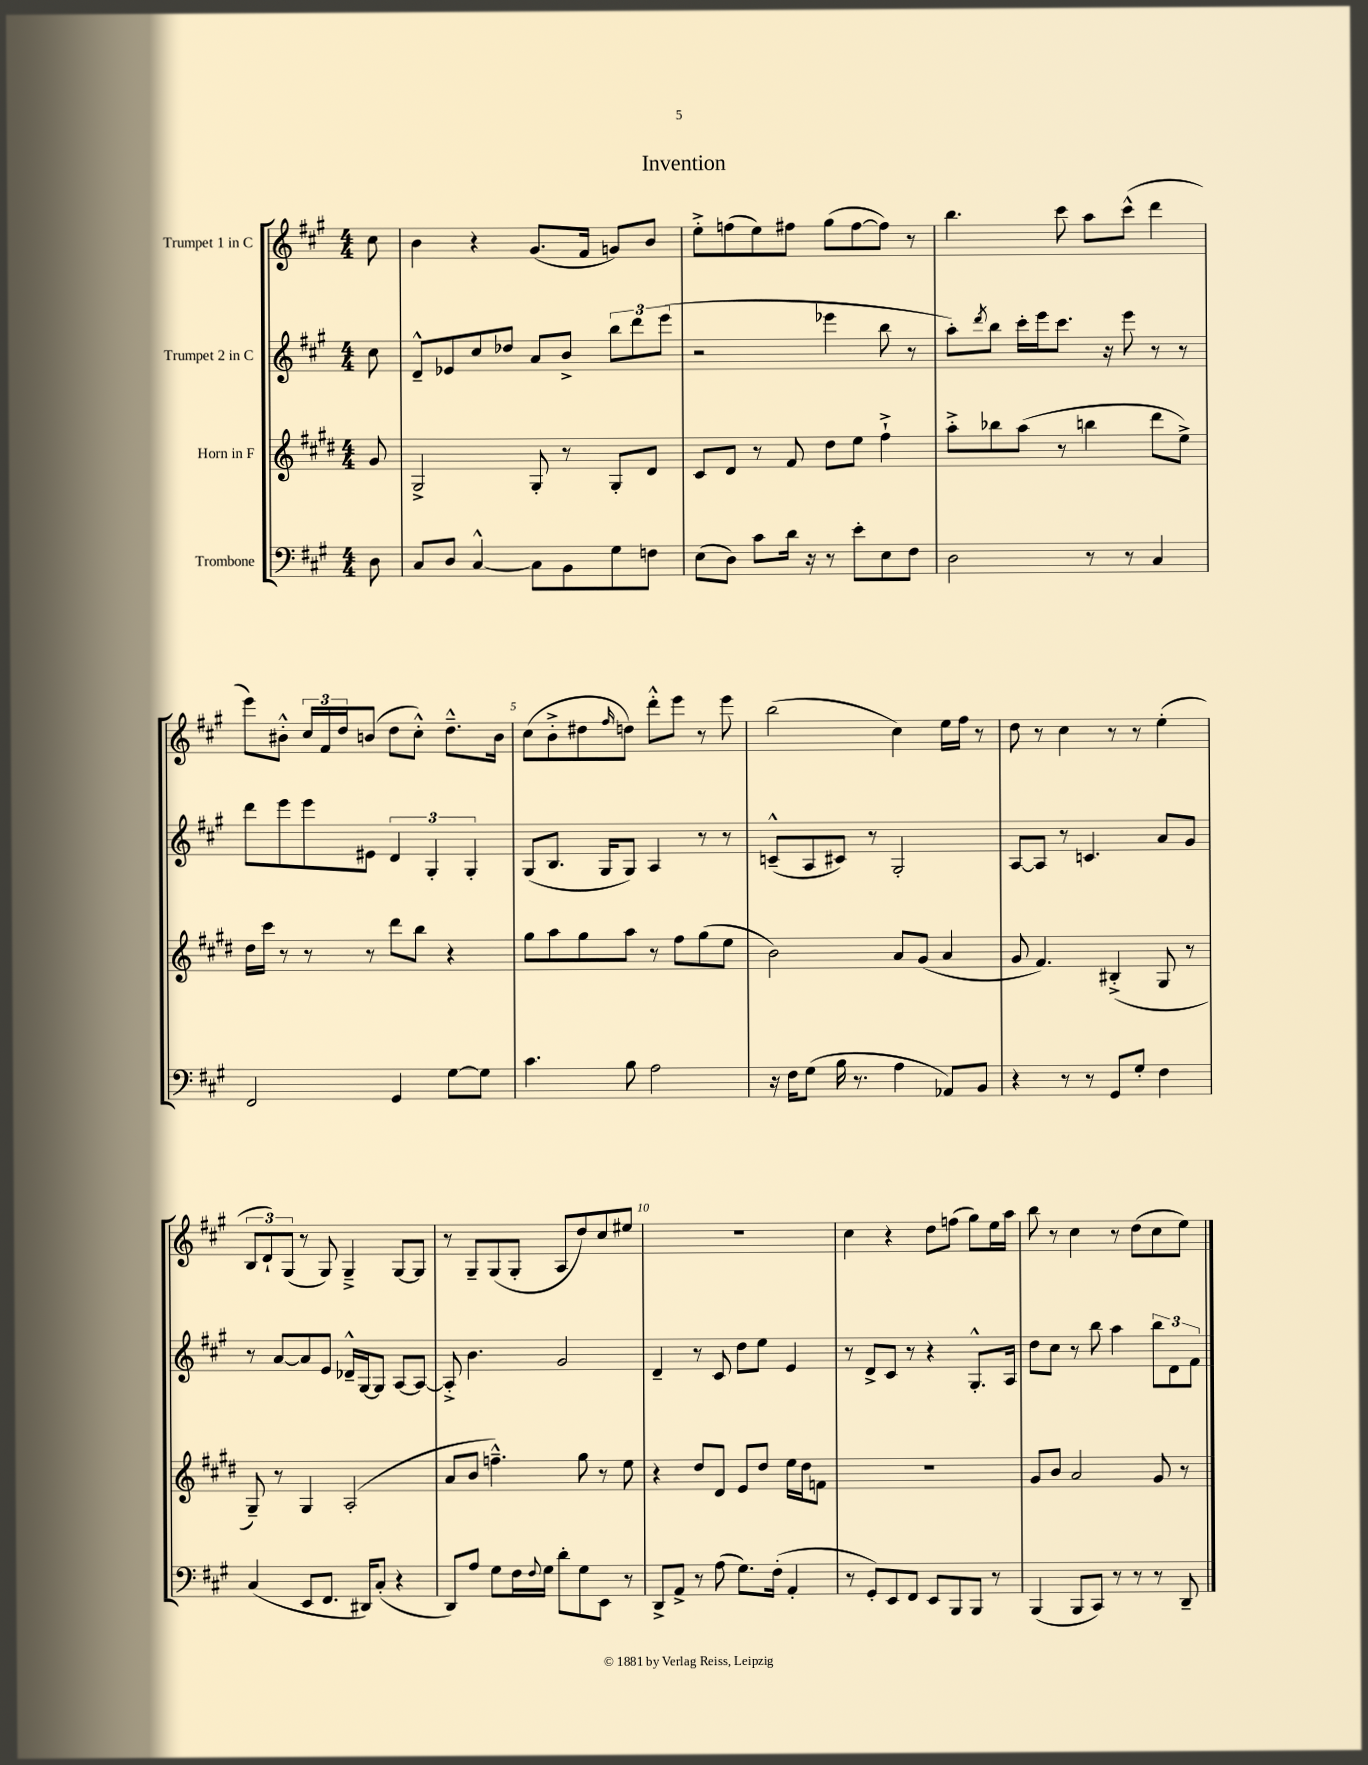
\header { title = "Invention" }
<<
\new StaffGroup <<
\new Staff = "s0" \with { instrumentName = "Trumpet 1 in C" } {
    \clef treble \key a \major \numericTimeSignature \time 4/4 \partial 8
    cis''8 |
    b'4 r4 gis'8.( fis'16 g'8) b'8 |
    e''8-.-> f''8( e''8) fis''8 gis''8( fis''8~ fis''8) r8 |
    b''4. cis'''8 a''8 cis'''8-^( d'''4 |
    e'''8) bis'8-.-^ \tuplet 3/2 { cis''16 fis'16 d''16 } b'8( d''8 cis''8-.-^) d''8.---^ b'16 |
    cis''8( b'8-.-> dis''8 \grace { fis''16 } d''8) d'''8-.-^ e'''8 r8 e'''8 |
    b''2( cis''4) e''16 fis''16 r8 |
    d''8 r8 cis''4 r8 r8 e''4-.( |
    \tuplet 3/2 { b8 d'8-!) gis8( } r8 gis8) gis4---> gis8~ gis8 |
    r8 gis8-- gis8( gis8-. a8 d''8) cis''8 eis''8 |
    R1 |
    cis''4 r4 d''8 f''8( gis''8) e''16 a''16 |
    b''8 r8 cis''4 r8 d''8( cis''8 e''8) \bar "|." |
}
\new Staff = "s1" \with { instrumentName = "Trumpet 2 in C" } {
    \clef treble \key a \major \numericTimeSignature \time 4/4 \partial 8
    cis''8 |
    d'8---^ ees'8 cis''8 des''8 a'8 b'8-> \tuplet 3/2 { b''8 d'''8 e'''8( } |
    r2 ees'''4 b''8 r8 |
    a''8-.) \acciaccatura { d'''8 } b''8 cis'''16-. e'''16 cis'''8. r16 e'''8 r8 r8 |
    d'''8 e'''8 e'''8 eis'8 \tuplet 3/2 { d'4 gis4-. gis4-. } |
    gis8( b8. gis16 gis8) a4 r8 r8 |
    c'8---^( a8 cis'8) r8 gis2-. |
    a8~ a8 r8 c'4. a'8 gis'8 |
    r8 a'8~ a'8 e'8 des'16---^ gis16~ gis8 a8~ a8~ |
    a8-.-> b'4. gis'2 |
    d'4-- r8 cis'8 d''8 e''8 e'4 |
    r8 d'8-> cis'8 r8 r4 gis8.-.-^ a16 |
    d''8 cis''8 r8 b''8 a''4 \tuplet 3/2 { b''8 d'8 fis'8 } \bar "|." |
}
\new Staff = "s2" \with { instrumentName = "Horn in F" } {
    \clef treble \key e \major \numericTimeSignature \time 4/4 \partial 8
    gis'8 |
    gis2-> gis8-. r8 gis8-. dis'8 |
    cis'8 dis'8 r8 fis'8 dis''8 e''8 fis''4-!-> |
    a''8-.-> bes''8 a''8( r8 b''4 dis'''8 e''8->) |
    dis''16 cis'''16 r8 r8 r8 dis'''8 b''8 r4 |
    gis''8 a''8 gis''8 a''8 r8 fis''8 gis''8( e''8 |
    b'2) a'8 gis'8( a'4 |
    gis'8 fis'4.) bis4-.->( gis8 r8 |
    gis8--) r8 gis4 a2-.( |
    a'8 b'8 f''4.---^) gis''8 r8 e''8 |
    r4 dis''8 dis'8 e'8 dis''8 e''16 dis''16 f'8 |
    r1 |
    gis'8 b'8 a'2 gis'8 r8 \bar "|." |
}
\new Staff = "s3" \with { instrumentName = "Trombone" } {
    \clef bass \key a \major \numericTimeSignature \time 4/4 \partial 8
    d8 |
    cis8 d8 cis4~-^ cis8 b,8 gis8 f8 |
    e8( d8) cis'8 d'16 r16 r8 e'8-. e8 fis8 |
    d2 r8 r8 cis4 |
    fis,2 gis,4 gis8~ gis8 |
    cis'4. b8 a2 |
    r16 fis16 gis8( b16 r8. a4 aes,8) b,8 |
    r4 r8 r8 gis,8 gis8-. fis4 |
    cis4( e,8 fis,8. dis,16) cis8-.( r4 |
    d,8) a8 gis8 fis16 \appoggiatura { fis8 } gis16 d'8-. gis8 e,8 r8 |
    d,8-> a,8-> r8 a8( gis8.) fis16-.( a,4-. |
    r8 gis,8-.) e,8 fis,8 e,8 b,,8 b,,8 r8 |
    b,,4( b,,8 cis,8) r8 r8 r8 d,8-- \bar "|." |
}
>>
>>
\layout { \context { \Score \override BarNumber.break-visibility = ##(#f #t #t) barNumberVisibility = #(every-nth-bar-number-visible 5) } }
